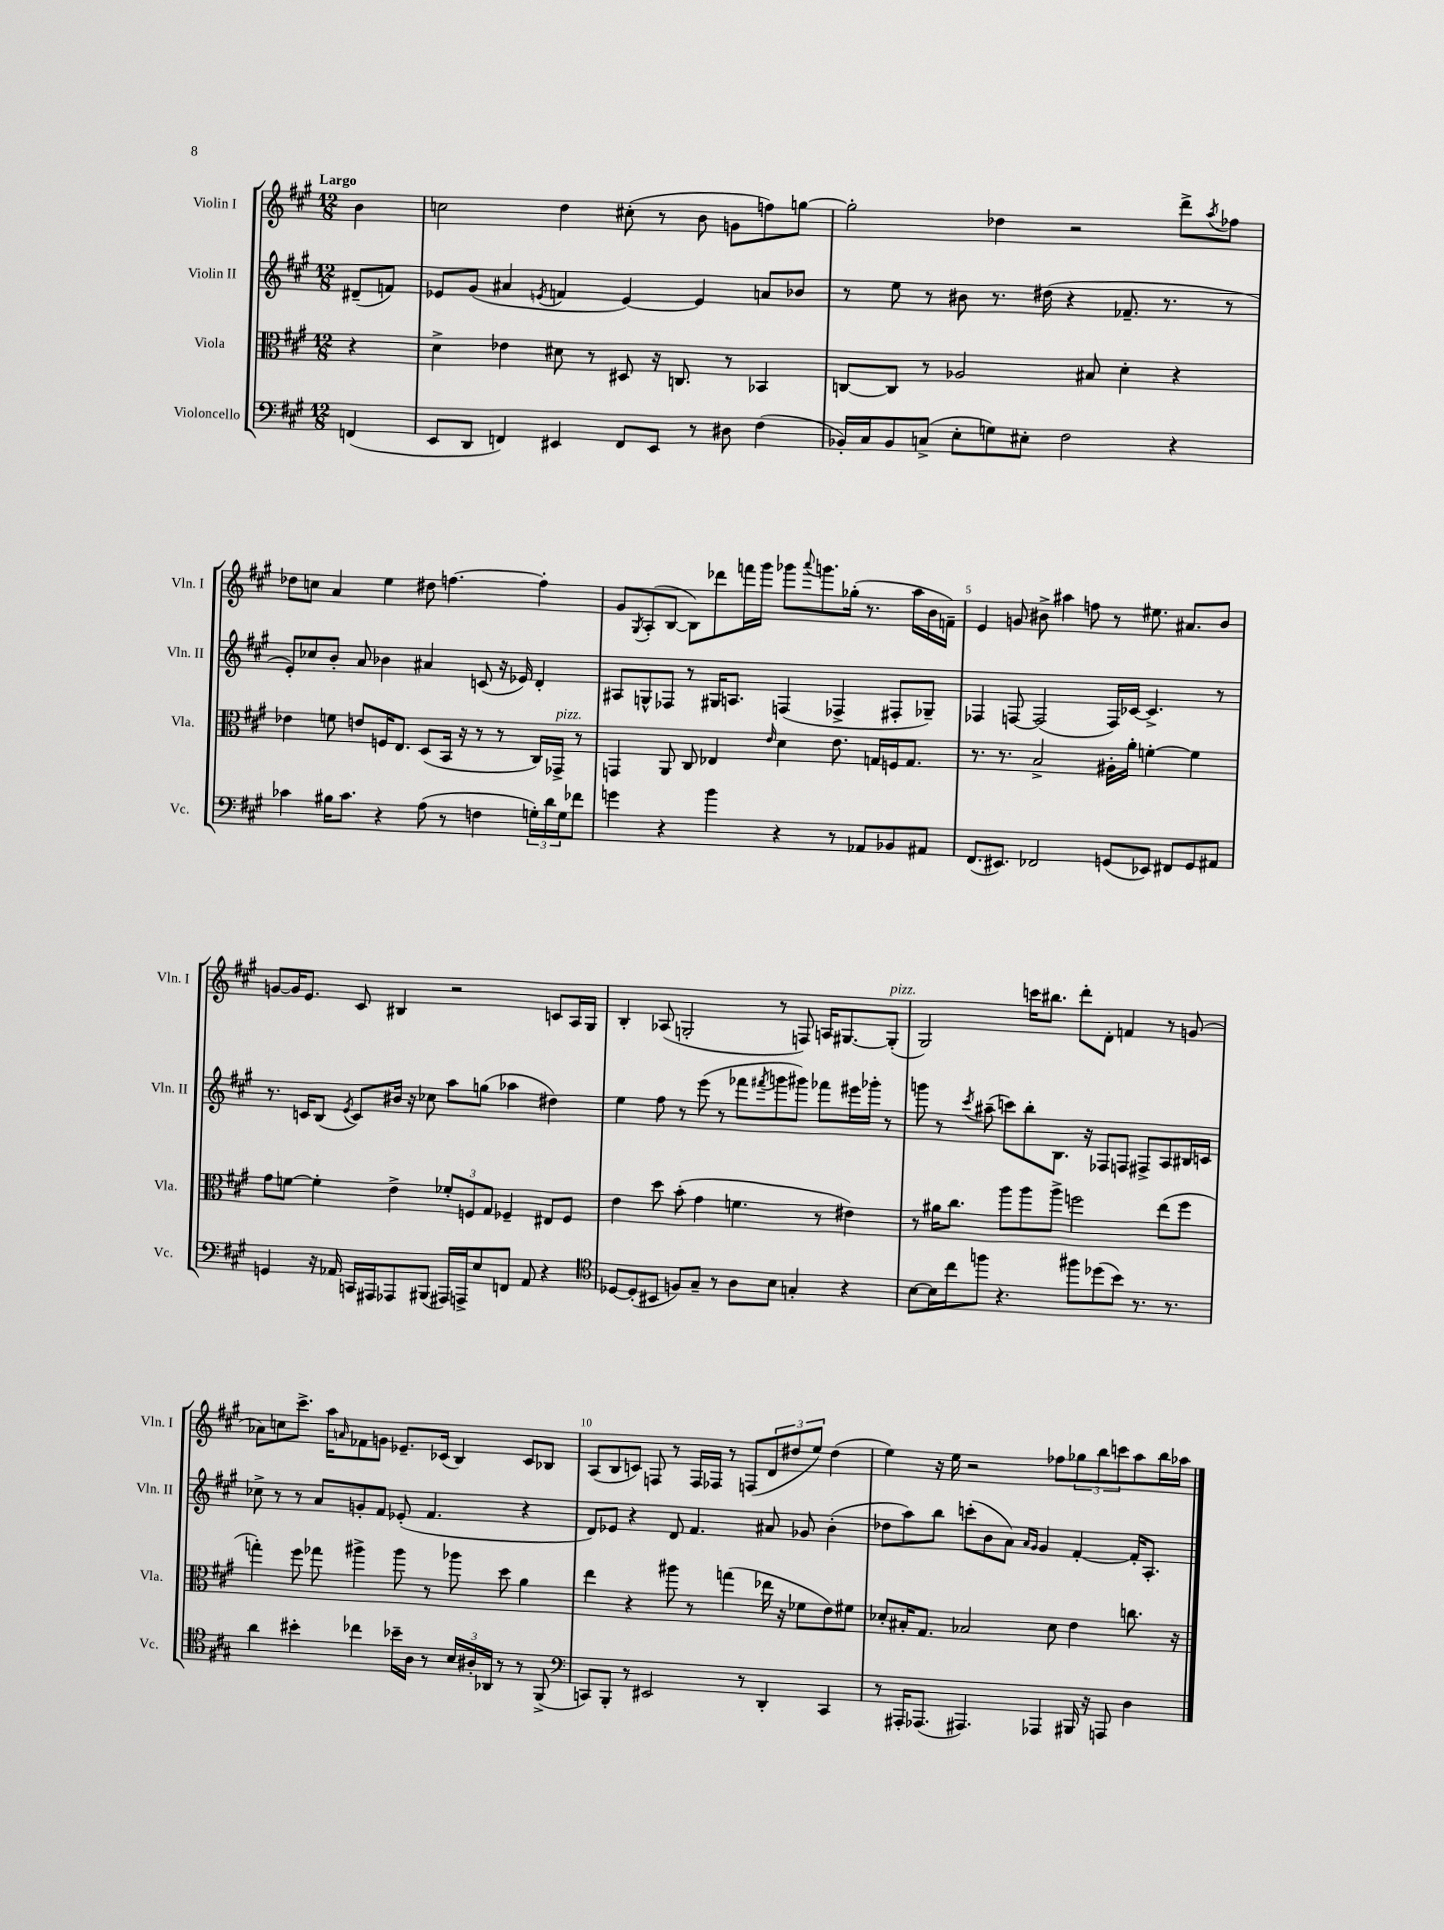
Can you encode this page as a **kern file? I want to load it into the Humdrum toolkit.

**kern	**kern	**kern	**kern
*part4	*part3	*part2	*part1
*staff4	*staff3	*staff2	*staff1
*I"Violoncello	*I"Viola	*I"Violin II	*I"Violin I
*I'Vc.	*I'Vla.	*I'Vln. II	*I'Vln. I
*clefF4	*clefC3	*clefG2	*clefG2
*k[f#c#g#]	*k[f#c#g#]	*k[f#c#g#]	*k[f#c#g#]
*M12/8	*M12/8	*M12/8	*M12/8
=	=	=	=
!	!	!	!LO:TX:a:B:t=Largo
(4FFn/	4r	(8d#X~/L	4b\
.	.	8fn/J)	.
=1	=1	=1	=1
8EE/L	4d^\	8e-X/L	2ccn\
8DD/J	.	(8g#/J	.
4FFn/)	4e-X\	4a#X/	.
.	.	8qen/	.
4EE#X/	8d#X\	4fn/	4dd\
.	8r	.	.
8FF/L	8D#X/	[4e/)	(8cc#X'\
8EE#/J	16r	.	8r
.	8.Cn/	.	.
8r	.	4e/]	8b\
8D#X\	8r	.	8gn\L
(4F#\	4BB-X/	8an/L	8ffn\)
.	.	8b-X/J	[8ggn\J
=2	=2	=2	=2
16BB-X'/LL)	[8Cn/L	8r	2gg'\]
16C#/J	.	.	.
8BB-/	8C/J]	8ee\	.
(8Cn^/J	8r	8r	.
8E'\L	2A-X/	8b#X\	.
8Gn\)	.	8.r	4dd-X\
8E#X'\J	.	.	.
.	.	(16dd#X\	.
2F#\	.	4r	2r
.	8B#X/	.	.
.	4d'\	8.f-X~/	.
.	.	8.r	.
4r	4r	.	8ddd^\L
.	.	.	8qaa/
.	.	8r	8ff-X\J
!!LO:LB:g=z
=3	=3	=3	=3
4c-X\	4e-X\	8e'/L)	8dd-X\L
.	.	8cc-X/	8ccn\J
16B#X\KL	8fn\	8b'/J	4a/
8.c-\J	.	.	.
.	8en/L	8a/	.
4r	16Fn/K	4b-X\	4ee\
.	8.E/J	.	.
(8A\	(8D/L	4a#X/	8dd#X\
8r	16BB/Jk	.	[4.ffn\
.	16r	.	.
4Fn\	8r	(8cn/	.
.	8r	16r	.
.	.	16e-X/)	.
24Gn'\LL)	16C#/LL)	4d'/	4ff'\]
24d\	.	.	.
!	!LO:TX:a:i:t=pizz.	!	!
.	16GG-X^/JJ	.	.
24G\J	.	.	.
8f-X\J	8r	.	.
=4	=4	=4	=4
4gn\	4GGn/	8A#X/L	8g#/L
.	.	.	8qG#/
.	.	8Gn^^/	(8A'/
4r	8AA/	8F-X/J	[8B/J
.	8C#/	8r	8B\L])
4b\	4E-X/	16G#X/KL	8ddd-X\
.	.	8.An/J	.
.	.	.	16fffn\L
.	.	.	16ggg#\JJ
.	16qqe/	.	.
4r	4d\	(4Fn/	8ggg-X\L
.	.	.	8qqaaa/
.	.	.	8.gggn\
8r	8.e\	4F-X^/	.
.	.	.	(16gg-X'\Jk
8AA-X/L	.	.	8.r
.	16Gn/LL	.	.
8BB-X/	16Fn/J	8F#X'/L	.
.	8.G/J	.	16aa\LL
8AA#X/J	.	8G-X~/J)	16b\
.	.	.	16fn~\JJ)
=5	=5	=5	=5
(8.FF#/L	8.r	4F-X/	4e/
8.EE#X/J)	8.r	.	.
.	.	[8Fn/	8gn/
2FF-X/	2B^/	(2F/]	8b#X^\
.	.	.	4aa#X\
.	.	.	8ffn\
(8GGn/L	16A#X'\LL	16F/LL)	8r
.	16a'\JJ	[16c-X/JJ	.
8EE-X/J)	[4fn'\	4.c-^/]	8.ee#X\
8FF#X/L	.	.	.
.	.	.	8.a#X/L
8GG/	4f\]	.	.
8AA#X/J	.	8r	8b#/J
!!LO:LB:g=z
=6	=6	=6	=6
4GGn/	8g#\L	8.r	[8gn/L
.	[8fn\J	.	16g/K]
.	.	16cn/KL	8.e/J
16r	4f'\]	(8B/J	.
16AA-X/	.	.	.
.	.	8qe/	.
16CCn/LL	.	8c/L)	8c#/
16AAA#X/J	.	.	.
8AAA-X/	4e^\	16b#X/Jk	4B#X/
.	.	16r	.
(8BBB#X/J	.	8cc-X\	.
16AAA#X/LL)	12f-X'/L	8aa\L	2r
16AAAn^/J	.	.	.
.	12Fn/	.	.
8E/	.	(8ggn\J	.
.	12G#/J	.	.
8FFn/J	4F-X~/	4aa-X\	.
8AA-/	.	.	.
4r	8E#X/L	4dd#X\)	8cn/L
.	8F-/J	.	16A/L
.	.	.	16G#/JJ
=7	=7	=7	=7
*clefC4	*	*	*
[8D-X/L	4e\	4ee\	4B'/
(8D-'/]	.	.	.
8BB#X/J	8dd\	8ff#\	(8A-X/
8Fn/L)	(8b'\	8r	2Gn'/
8G#~/J	4g#\	(8eee\	.
8r	.	8r	.
8A\L	4.fn\	8fff-X\L	.
.	.	8qfff#X/	.
8B\J	.	8gggn\	8r
4Gn'/	.	8ggg#X\J)	8Fn/)
.	8r	8fff-X\L	16An/KL
.	.	.	[8.G#X/
4r	4e#X\)	16eee#X\L	.
.	.	16ggg-X'\JJ	.
!	!	!	!LO:TX:a:i:t=pizz.
.	.	8r	(8G#'/J]
=8	=8	=8	=8
[8B\L	8r	8gggn\	2G#/)
16B\L]	16a#X\KL	8r	.
16cc#\J	8.cc#\J	.	.
.	.	8qccc#/	.
8ffn\J	.	(8aa#X~\	.
4.r	8aa\L	8cccn\L)	.
.	8aa\	8bb'\	16cccn\KL
.	.	.	8.bb#X\J
.	8aa^\J	8.B\J	.
8ff#X\L	2ffn\	.	8ddd'\L
.	.	16r	.
(8dd-X\	.	8F-X/L	8d'\J
8b\J)	.	8Fn/J	4fn/
8.r	.	8F#X^/L	.
.	(8ee\L	8A/	8r
8.r	.	.	.
.	8ff\J	16B#X/L	(8gn/
.	.	16cn/JJ	.
!!LO:LB:g=z
=9	=9	=9	=9
4a\	4ggn'\)	8cc-X^\	8a-X\L)
.	.	8r	8ccn\
4b#X'\	8ff#\	8r	8.ccc#^\J
.	8gg-X\	8a/L	.
.	.	.	16aa\KL
.	.	.	16qqan/
4cc-X\	4aa#X^\	8gn'/	8f-X\
.	.	8f#/J	8gn\J
16b-X~\LL	8aa#\	(8e-X'/	8.e-X~/L
16A\JJ	.	.	.
8r	8r	4.f#/	.
.	.	.	(16c-X/Jk
24B/LL	8aa-X\	.	4B/)
24A#X'/	.	.	.
24AA-X/JJ	.	.	.
8r	8dd\	.	.
8r	4a\	4r	8c-/L
(8FF#^/	.	.	8B-X/J
=10	=10	=10	=10
*clefF4	*	*	*
8CCn/L)	4ee\	8d/L)	(8A/L
8BBB'/J	.	8e-X/J	8B/
8r	4r	4r	8cn/J)
2EE#X/	.	.	8Fn/
.	8aa#X\	8d/	8r
.	8r	4.f#/	16F/LL
.	.	.	16F-X/JJ
.	(4ggn\	.	8r
8r	.	.	(8Fn/L
4DD'/	16ee-X\	8a#X/	12d/
.	16r	.	.
.	.	.	12dd#X/
.	8f-X\L	8g-X/	.
.	.	.	12ee/J)
4CC/	8e\)	(4b'\	(4dd#\
.	8f#X\J	.	.
=11	=11	=11	=11
8r	8d-X'/L	8dd-X\L	4ee\)
16AAA#X'/KL	16B#X'/K	8aa\)	.
(8.AAA-X/J	8.G#/J	.	.
.	.	8bb\J	16r
.	.	.	16ee\
4.AAA#X/)	2B-X/	(8cccn'\L	2r
.	.	8b\	.
.	.	8a\J)	.
.	.	16qqa/LL	.
.	.	16qqg#/JJ	.
4AAA-X/	.	4g#/	.
.	8d-\	.	8ff-X\L
16BBB#X/	4e\	[4f#'/	12gg-X\
16r	.	.	.
.	.	.	12bb\
8AAAn/	.	.	.
.	.	.	12cccn\
4D\	8.ccn\	16f#'/KL]	8aa\
.	.	8.A'/J	.
.	.	.	16bb\L
.	16r	.	16aa-X\JJ
==	==	==	==
*-	*-	*-	*-
